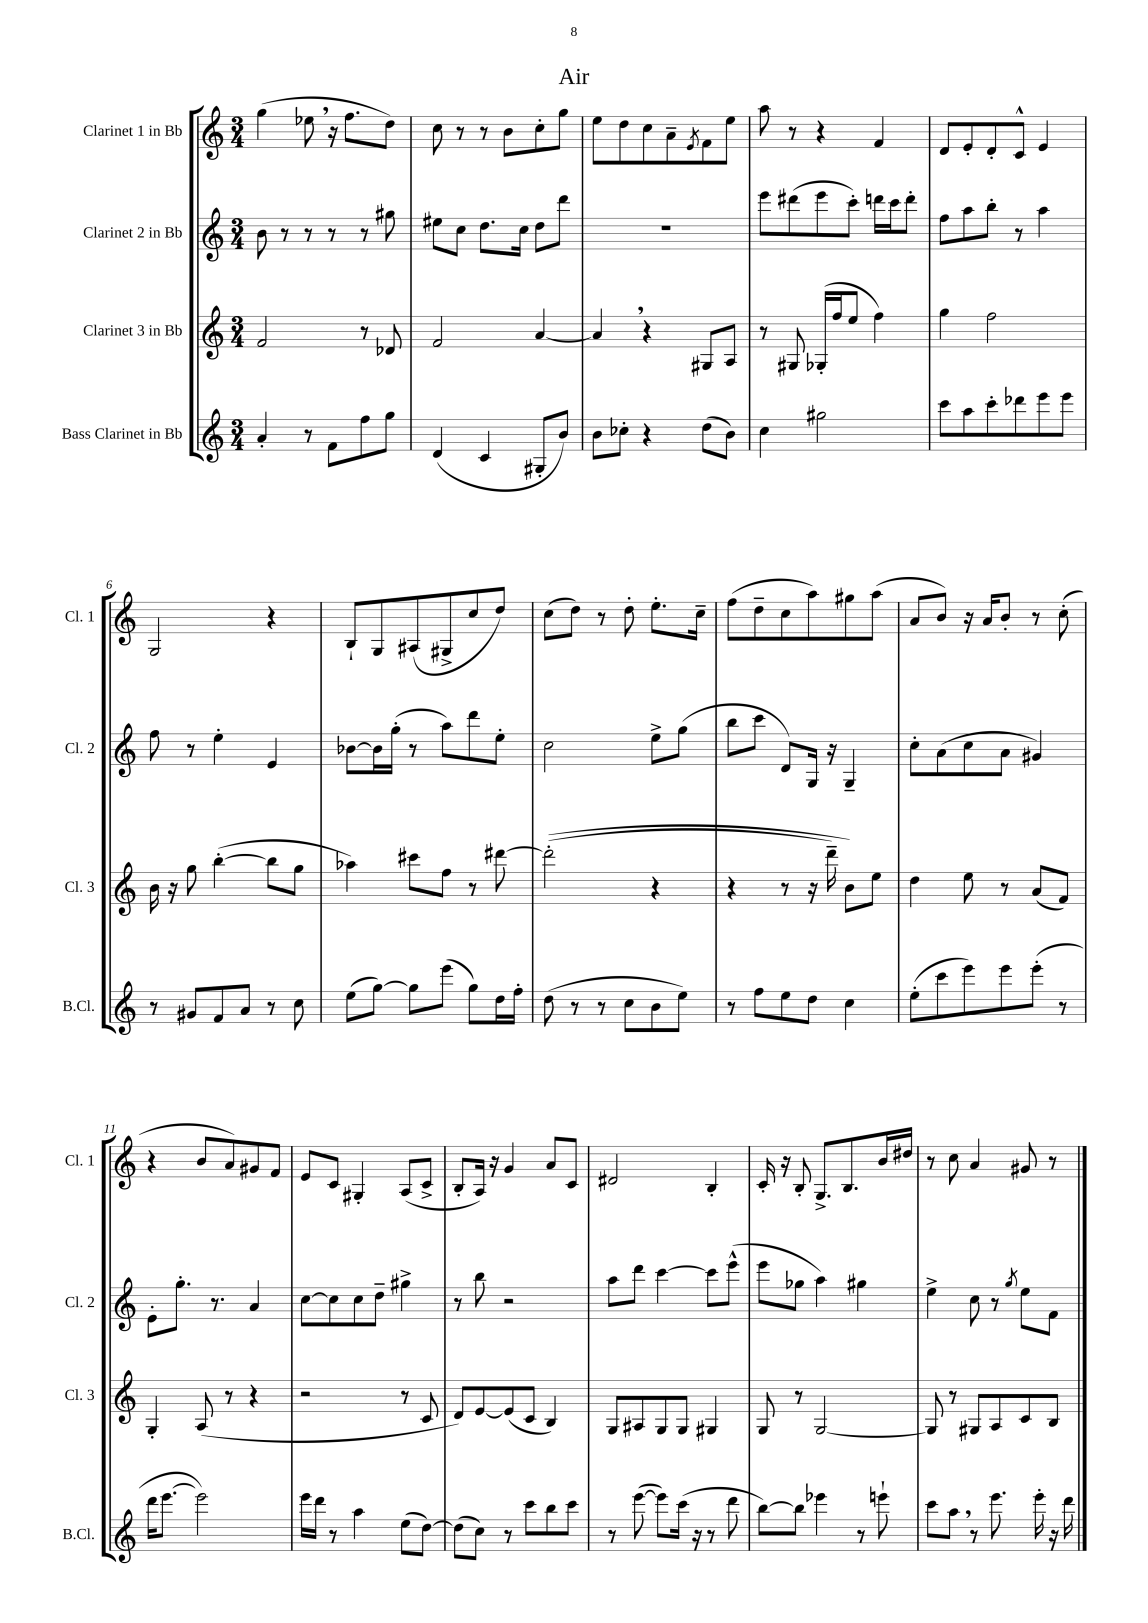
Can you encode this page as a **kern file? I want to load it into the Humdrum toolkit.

**kern	**kern	**kern	**kern
*staff4	*staff3	*staff2	*staff1
*clefG2	*clefG2	*clefG2	*clefG2
*k[]	*k[]	*k[]	*k[]
*M3/4	*M3/4	*M3/4	*M3/4
4a'/	2f/	8b\	(4gg\
.	.	8r	.
8r	.	8r	8ee-\
8f\L	.	8r	16r
.	.	.	8.ff\L
8ff\	8r	8r	.
8gg\J	8d-/	8gg#\	8dd\J)
=	=	=	=
(4d/	2f/	8ee#\L	8cc\
.	.	8cc\J	8r
4c/	.	8.dd\L	8r
.	.	.	8b\L
.	.	16cc\Jk	.
8G#'/L	[4a/	8dd\L	8cc'\
8b/J)	.	8ddd\J	8gg\J
=	=	=	=
8b\L	4a/]	2.r	8ee\L
8cc-'\J	.	.	8dd\
4r	4r	.	8cc\
.	.	.	8a~\
.	.	.	8qe/
(8dd\L	8G#/L	.	8f\
8b\J)	8A/J	.	8ee\J
=	=	=	=
4cc\	8r	8eee\L	8aa\
.	8G#/	(8ddd#\	8r
2gg#\	(16G-'/LL	8eee\	4r
.	16ff/J	.	.
.	8ee/J	8ccc'\J)	.
.	4ff\)	16ddd\LL	4f/
.	.	16ccc\J	.
.	.	8ddd'\J	.
=	=	=	=
8ccc\L	4gg\	8ff\L	8d/L
8aa\	.	8aa\	8e'/
8ccc'\	2ff\	8bb'\J	8d'/
8ddd-\	.	8r	8c^^/J
8eee\	.	4aa\	4e/
8eee\J	.	.	.
=	=	=	=
8r	16b\	8ff\	2G/
.	16r	.	.
8g#/L	8gg\	8r	.
8f/	([4bb'\	4ee'\	.
8a/J	.	.	.
8r	8bb\]L	4e/	4r
8cc\	8gg\J	.	.
=	=	=	=
(8ee\L	4aa-\)	[8b-\L	8B`/L
[8gg\J)	.	16b-\]L	8G/
.	.	(16gg'\JJ	.
8gg\]L	8ccc#\L	8r	(8A#/
(8eee\J	8ff\J	8aa\L)	8G#^/
8gg\L)	8r	8ddd\	8cc/
16dd\L	[8ddd#\	8ee'\J	8dd/J)
16ff'\JJ	.	.	.
=	=	=	=
(8dd\	&((2ddd#'\]	2cc\	(8cc\L
8r	.	.	8dd\J)
8r	.	.	8r
8cc\L	.	.	8dd'\
8b\	4r	8ee^\L	8.ee'\L
8ee\J)	.	(8gg\J	.
.	.	.	16cc~\Jk
=	=	=	=
8r	4r	8bb\L	(8ff\L
8ff\L	.	8ccc\J	8dd~\
8ee\	8r	8d/L)	8cc\
8dd\J	16r	16G/Jk	8aa\)
.	16ddd~\)	16r	.
4cc\	8b\L&)	4G~/	8gg#\
.	8ee\J	.	(8aa\J
=	=	=	=
(8ee'\L	4dd\	8cc'\L	8a/L
8ccc\	.	(8a\	8b/J)
8eee\)	8ee\	8cc\	16r
.	.	.	16a/LK
8eee\	8r	8a\J	8b'/J
(8eee'\J	(8a/L	4g#/)	8r
8r	8f/J)	.	(8cc'\
=	=	=	=
16ddd\LK	4G'/	8e'\L	4r
[8.eee\J	.	.	.
.	.	8.gg'\J	.
2eee\])	(8A/	.	8b/L
.	.	8.r	.
.	8r	.	8a/)
.	4r	4a/	8g#/
.	.	.	8f/J
=	=	=	=
16eee\LL	2r	[8cc\L	8e/L
16ddd\JJ	.	.	.
8r	.	8cc\]	8c/J
4aa\	.	8cc\	4G#'/
.	.	8dd~\J	.
(8ee\L	8r	4gg#^\	(8A/L
[8dd\J)	8c/	.	8c^/J
=	=	=	=
(8dd\]L	8d/L)	8r	8B'/L
8cc\J)	[8e/	8bb\	16A/Jk)
.	.	.	16r
8r	(8e/]	2r	4g/
8ccc\L	8c/J	.	.
8bb\	4B/)	.	8a/L
8ccc\J	.	.	8c/J
=	=	=	=
8r	8G/L	8aa\L	2d#/
([8eee\	8A#/	8ddd\J	.
8eee\]L)	8G/	[4ccc\	.
(16ccc\Jk	8G/J	.	.
16r	.	.	.
8r	4G#/	8ccc\]L	4B'/
8ddd\	.	(8eee^^\J	.
=	=	=	=
[8bb\L)	8G/	8eee\L	16c'/
.	.	.	16r
8bb\]J	8r	8gg-\J	8B'/
4eee-\	[2G/	4aa\)	8.G^/L
.	.	.	8.B/
8r	.	4gg#\	.
8eee`\	.	.	16b/L
.	.	.	16dd#/JJ
=	=	=	=
8ccc\L	8G/]	4ee^\	8r
8aa\J	8r	.	8cc\
8r	8G#/L	8cc\	4a/
8.eee\	8A/	8r	.
.	.	8qgg/	.
.	8c/	8ee\L	8g#/
16eee'\	.	.	.
16r	8B/J	8f\J	8r
16ddd\	.	.	.
==	==	==	==
*-	*-	*-	*-
